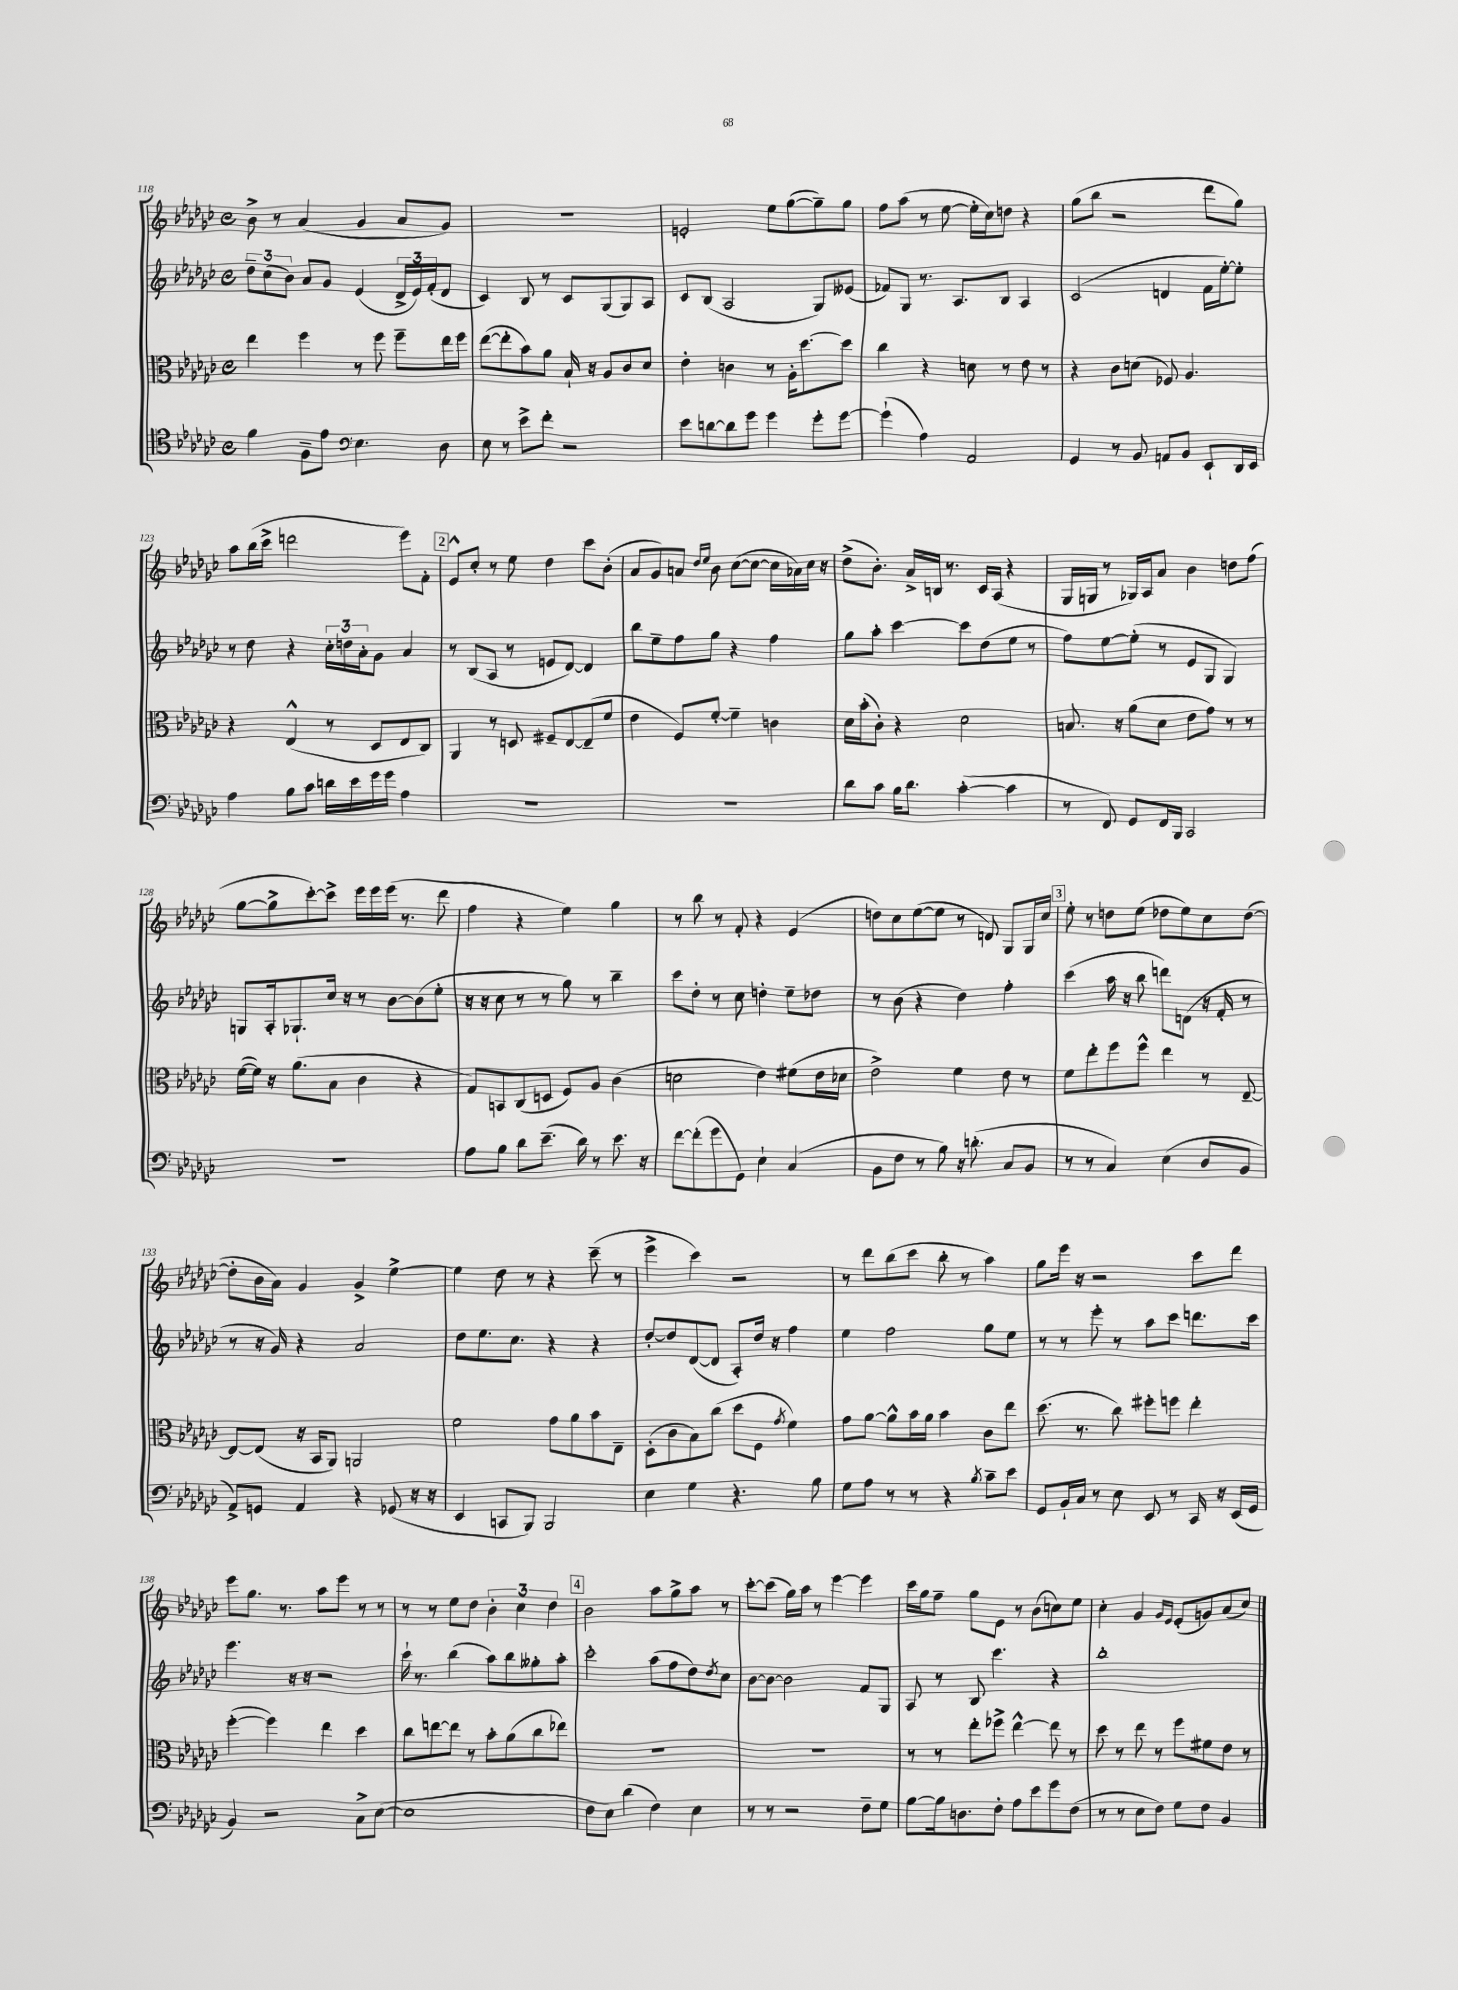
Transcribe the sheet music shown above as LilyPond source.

<<
\new StaffGroup <<
\new Staff = "s0" {
    \clef treble \key ges \major \defaultTimeSignature \time 4/4
    bes'8-> r8 aes'4( ges'4 aes'8 ges'8) |
    R1 |
    e'2-. ees''8 ges''8~( ges''8--) ges''8 |
    f''8 aes''8( r8 ees''8~ ees''16-. ces''16) d''8 r4 |
    ges''8( bes''8 r2 des'''8 ges''8) |
    aes''8 bes''16( ces'''16-> d'''2 ees'''8) f'8-. |
    \mark \markup { \box "2" } ees'8-^ ces''8-. r8 ees''8 des''4 ces'''8 bes'8-.( |
    aes'8 ges'8) a'8 \grace { des''16 ees''16 } bes'8 ces''8~( ces''8~ ces''16 aes'16) ces''16 r16 |
    des''8->( bes'8.-.) aes'16-> b16 r8. ces'16 aes16( r4 |
    ges16 g16 r8 ges16) aes16 aes'8 bes'4 d''8 f''8( |
    ges''8~ ges''8-> ces'''8~-.) ces'''8-> ees'''16 ees'''16 ees'''16( r8. des'''8 |
    f''4 r4 ees''4) ges''4 |
    r8 bes''8 r8 f'8-. r4 ees'4( |
    d''8) ces''8 ees''8~( ees''8 r8 d'8) ges8 ges16 ces''16 |
    \mark \markup { \box "3" } ees''8-. r8 d''8 ees''8( des''8 ees''8) ces''8 des''8~( |
    des''8-. bes'16 aes'16) ges'4 ges'4-> ees''4~-> |
    ees''4 des''8 r8 r4 ces'''8--( r8 |
    ees'''4-> ces'''4) r2 |
    r8 des'''8 bes''8( ces'''8 bes''8-. r8 aes''4) |
    ges''8 ees'''16 r16 r2 ces'''8 des'''8 |
    ees'''8 ges''8. r8. aes''8 ees'''8 r8 r8 |
    r8 r8 ees''8 des''8 \tuplet 3/2 { bes'4-. ces''4 des''4 } |
    \mark \markup { \box "4" } bes'2 aes''8 ges''8-> aes''8 r8 |
    ces'''8~-. ces'''8( ges''16) aes''16 r8 ees'''4~ ees'''4 |
    ces'''16 ges''16 f''8-- ges''8 ees'8 r8 bes'8( c''8) ees''8 |
    ces''4-. ges'4 \grace { ges'16 ees'16 } ees'8-.( g'8) aes'8( ces''8) \bar "|." |
}
\new Staff = "s1" {
    \clef treble \key ges \major \defaultTimeSignature \time 4/4
    \tuplet 3/2 { des''8-- ces''8( bes'8) } aes'8 ges'8 ees'4( \tuplet 3/2 { des'16-> ees'16) f'16-.( } des'8 |
    ces'4) bes8 r8 ces'8 ges8( ges8) aes8 |
    ces'8 bes8( aes2 ges8) eeses'8( |
    fes'8) ges8 r8. aes8. bes8 aes4 |
    ces'2( d'4 f'16 ees''16~-.) ees''8-. |
    r8 des''8 r4 \tuplet 3/2 { ces''16-. d''16 aes'16-. } ges'8 aes'4 |
    \mark \markup { \box "2" } r8 bes8( aes8 r8 e'8 des'8~) des'4 |
    bes''8 ees''8-- f''8 ges''8 r4 f''4 |
    ges''8 aes''8-. ces'''4~ ces'''8 des''8( ees''8 r8 |
    f''8) ees''8~ ees''8-.( r8 ees'8 ges8 ges4) |
    g8 aes16-. ges8.-! ces''16 r16 r8 bes'8~ bes'8( ees''8-. |
    r16 r16 ces''8 r8 r8 ges''8) r8 bes''4-- |
    ces'''8 des''8-. r8 ces''8 d''4-. ees''8-- des''8 |
    r8 bes'8( r4 des''4) f''4-. |
    \mark \markup { \box "3" } ces'''4( aes''16 r16 bes''8 d'''8) d'8( r16 f'16-. r8 |
    r8 r16 ges'16) r4 aes'2 |
    des''8 ees''8. ces''8. r4 r4 |
    des''8~-. des''8 des'8~( des'8 aes8-.) des''16 r16 f''4 |
    ees''4 f''2 ges''8 ees''8 |
    r8 r8 ees'''8-. r8 aes''8 ces'''8 d'''8. ces'''16 |
    ees'''4. r16 r16 r2 |
    ces'''16-! r8. bes''4( aes''8) bes''8 geses''8-. aes''8-. |
    \mark \markup { \box "4" } ces'''2-. aes''8( f''8 des''8) \acciaccatura { des''8 } ces''8 |
    bes'8~ bes'8~ bes'2 f'8 ges8 |
    aes8 r8 bes8 ces'''4. r4 |
    bes''1-. \bar "|." |
}
\new Staff = "s2" {
    \clef alto \key ges \major \defaultTimeSignature \time 4/4
    ees''4 f''4 r8 f''8 f''8-- ees''16 f''16 |
    ees''8~( ees''8-. bes'8) aes'8 bes16-! r16 aes8 ces'8 des'8 |
    ees'4-. c'4 r8 aes16-. des''8.~ des''8 |
    ces''4 r4 d'8 r8 ees'8 r8 |
    r4 ces'8 d'8( fes8) aes4. |
    r4 ees4-^( r8 des8 ees8 ces8) |
    \mark \markup { \box "2" } aes,4 r8 d8 fis8-- ees8~ ees8--( f'8 |
    ees'4 f8) f'8~-. f'4-- c'4 |
    des'16 bes'16-.( ces'8-.) r4 des'2 |
    b8. r16 aes'8( des'8 ees'8 ges'8) r8 r8 |
    f'16~( f'16) r16 aes'8.( bes8 ces'4 r4 |
    ges8) b,8 ces8( d8 f8) aes8 ces'4( |
    d'2 ees'4) fis'8( ees'16 des'16 |
    ees'2->) f'4 ees'8 r8 |
    \mark \markup { \box "3" } f'8 ees''8-. f''8 f''8-^ ees''4 r8 ees8~-- |
    ees8~ ees8( r16 bes,16 aes,8) a,2 |
    f'2 ges'8 aes'8 bes'8 ees8-- |
    des8-.( ces'8 bes8) ces''8( des''8 f8 \acciaccatura { ges'8 } f'4) |
    ges'8 aes'8~ aes'8-^ bes'16 aes'16 bes'4 ces'8 ees''8 |
    des''8.( r8. ces''8) fis''8-. f''8 ees''4-. |
    f''4~-.( f''4) ees''4 des''4 |
    ces''8 e''8~ e''8 r8 bes'8-. aes'8( ces''8 ees''8) |
    \mark \markup { \box "4" } r1 |
    R1 |
    r8 r8 ees''8-. fes''8-> ees''4~-^ ees''8 r8 |
    des''8 r8 ees''8 r8 f''8 fis'8 ees'8 r8 \bar "|." |
}
\new Staff = "s3" {
    \clef tenor \key ges \major \defaultTimeSignature \time 4/4
    f'4 f8-- ees'8 \clef bass ees4. des8 |
    ees8 r8 ees'8-> f'8-. r2 |
    ees'8 d'8~ d'8 ges'8 ges'4 ges'8-. ges'8~ |
    ges'4-!( aes4) aes,2 |
    ges,4 r8 bes,8 a,8 bes,8 ees,8-! des,16 ees,16 |
    aes4 bes8 ces'8 d'16 ees'16 ges'16 ges'16 aes4 |
    \mark \markup { \box "2" } R1 |
    R1 |
    des'8 ces'8 bes16 des'8. ces'4~-.( ces'4 |
    r8 f,8) ges,8 f,16 bes,,16 ces,2 |
    R1 |
    aes8 bes8 des'8 ees'8.--( des'16) r8 ees'8. r16 |
    f'8~ f'8-.( ges'8 ges,8) ees4-! ces4( |
    bes,8 f8 r8 bes8) r16 d'8.-.( ces8 bes,8 |
    \mark \markup { \box "3" } r8 r8 ces4) ees4( des8 bes,8 |
    aes,8->) g,8 aes,4 r4 ges,8( r16 r16 |
    ees,4 c,8 bes,,8) bes,,2 |
    ees4 ges4 r4. bes8 |
    ges8 aes8 r8 r8 r4 \acciaccatura { bes8 } ces'8-- ees'8 |
    ges,8 bes,16-! ces16 r8 ees8 ees,8 r8 ces,16 r16 ees,16( ges,16 |
    bes,4) r2 ces8-> ees8~( |
    ees1 |
    \mark \markup { \box "4" } f8 ees8) des'4( f4) ees4 |
    r8 r8 r2 f8-- ges8 |
    bes8~ bes16 d8. f8-. aes8 ees'8 ges'8 f8( |
    r8 r8 ees8 f8) ges8 f8 bes,4 \bar "|." |
}
>>
>>
\layout { \context { \Score currentBarNumber = #118 } }
